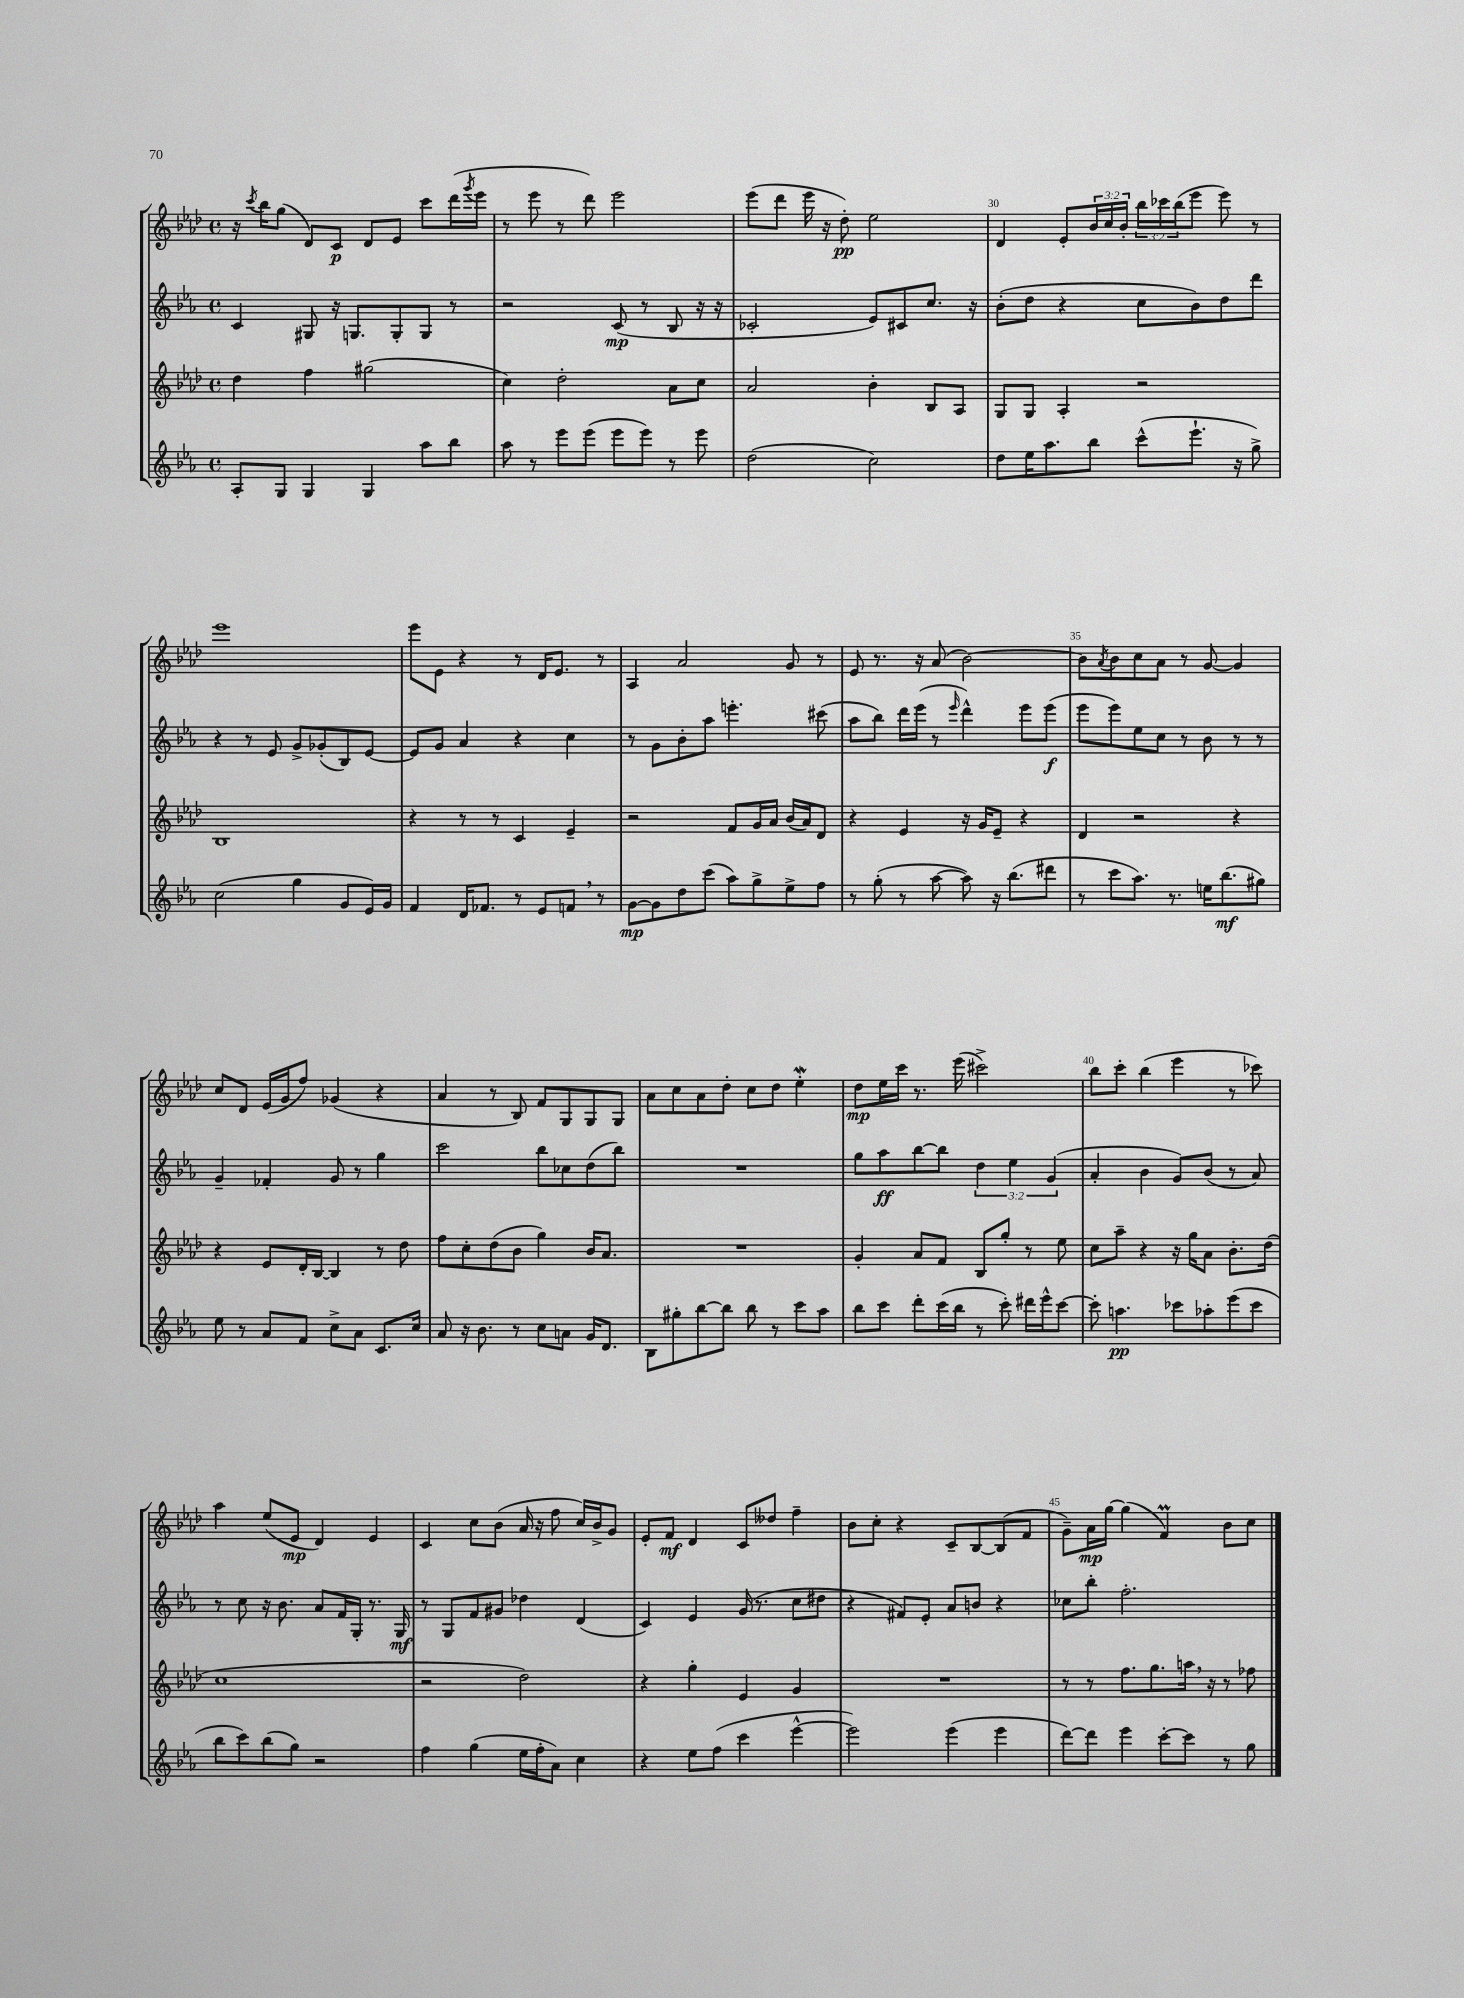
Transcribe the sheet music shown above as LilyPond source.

<<
\new StaffGroup <<
\new Staff = "s0" {
    \clef treble \key aes \major \defaultTimeSignature \time 4/4 \override Staff.TupletNumber.text = #tuplet-number::calc-fraction-text
    r16 \acciaccatura { c'''8 } bes''16 g''8( des'8) c'8\p des'8 ees'8 c'''8 des'''16( \acciaccatura { g'''8 } ees'''16 |
    r8 ees'''8 r8 des'''8) ees'''2 |
    ees'''8( des'''8 ees'''16 r16 des''8-.\pp) ees''2 |
    des'4 ees'8-. \tuplet 3/2 { bes'16 c''16 bes'16-. } \tuplet 3/2 { bes''16 ces'''16 bes''16( } ees'''8 ees'''8) r8 |
    ees'''1 |
    ees'''8 ees'8 r4 r8 des'16 ees'8. r8 |
    aes4 aes'2 g'8 r8 |
    ees'8 r8. r16 aes'8( bes'2~) |
    bes'8 \acciaccatura { aes'8 } bes'8 c''8 aes'8 r8 g'8~ g'4 |
    c''8 des'8 ees'16( g'16 f''8) ges'4( r4 |
    aes'4 r8 bes8) f'8 g8 g8 g8 |
    aes'8 c''8 aes'8 des''8-. c''8 des''8 ees''4-.\mordent |
    des''8\mp ees''16 c'''16 r8. ees'''16( cis'''2->) |
    bes''8 c'''8-. bes''4( ees'''4 r8 ces'''8) |
    aes''4 ees''8( ees'8\mp des'4) ees'4 |
    c'4 c''8 bes'8( aes'16 r16 f''8 c''16) bes'16-> g'8 |
    ees'8-. f'8\mf des'4 c'8 deses''8 f''4-- |
    bes'8 c''8-. r4 c'8-- bes8~ bes8( f'8 |
    g'8--) aes'16\mp g''16~ g''4( f'4\prall) bes'8 c''8 \bar "|." |
}
\new Staff = "s1" {
    \clef treble \key ees \major \defaultTimeSignature \time 4/4 \override Staff.TupletNumber.text = #tuplet-number::calc-fraction-text
    c'4 gis8 r16 g8. g8-. g8 r8 |
    r2 c'8\mp( r8 bes8 r16 r16 |
    ces'2-. ees'8) cis'8 c''8. r16 |
    bes'8-.( d''8 r4 c''8 bes'8) d''8 d'''8 |
    r4 r8 ees'8 g'8-> ges'8-.( bes8) ees'8~ |
    ees'8 g'8 aes'4 r4 c''4 |
    r8 g'8 bes'8-. aes''8 e'''4.-. cis'''8( |
    aes''8 bes''8) d'''16 ees'''16( r8 \grace { ees'''16 } d'''4-^) ees'''8 ees'''8\f( |
    ees'''8 ees'''8) ees''8 c''8 r8 bes'8 r8 r8 |
    g'4-- fes'4-. g'8 r8 g''4 |
    c'''2 bes''8 ces''8 d''8( bes''8) |
    R1 |
    g''8 aes''8\ff bes''8~ bes''8 \tuplet 3/2 { d''4 ees''4 g'4( } |
    aes'4-. bes'4 g'8) bes'8( r8 aes'8) |
    r8 c''8 r16 bes'8. aes'8 f'16 g16-. r8. g16\mf |
    r8 g8 f'8 gis'8 des''4 d'4( |
    c'4) ees'4 g'16( r8. c''8 dis''8 |
    r4 fis'8) ees'8-. aes'8 b'8 r4 |
    ces''8 bes''8-. f''2.-. \bar "|." |
}
\new Staff = "s2" {
    \clef treble \key aes \major \defaultTimeSignature \time 4/4
    des''4 f''4 gis''2( |
    c''4) des''2-. aes'8 c''8 |
    aes'2 bes'4-. bes8 aes8 |
    g8 g8 aes4-. r2 |
    bes1 |
    r4 r8 r8 c'4 ees'4-- |
    r2 f'8 g'16 aes'16 bes'16( aes'16) des'8 |
    r4 ees'4 r16 g'16 ees'8-- r4 |
    des'4 r2 r4 |
    r4 ees'8 des'16-. bes16~ bes4 r8 des''8 |
    f''8 c''8-. des''8( bes'8 g''4) bes'16 aes'8. |
    R1 |
    g'4-. aes'8 f'8 bes8 g''8-. r8 ees''8 |
    c''8 aes''8-- r4 r16 g''16 aes'8 bes'8.-. des''16( |
    c''1 |
    r2 des''2) |
    r4 g''4-. ees'4 g'4 |
    R1 |
    r8 r8 f''8. g''8. a''16 \breathe r16 r8 fes''8 \bar "|." |
}
\new Staff = "s3" {
    \clef treble \key ees \major \defaultTimeSignature \time 4/4
    aes8-. g8 g4 g4 aes''8 bes''8 |
    aes''8 r8 ees'''8 ees'''8( ees'''8 ees'''8) r8 ees'''8 |
    d''2( c''2) |
    d''8 ees''16 aes''8. bes''8 c'''8-^( ees'''8.-! r16 g''8->) |
    c''2( g''4 g'8 ees'16) g'16 |
    f'4 d'16 fes'8. r8 ees'8 f'8 \breathe r8 |
    g'8~\mp g'8 d''8 c'''8( aes''8) g''8-> ees''8-> f''8 |
    r8 g''8-.( r8 aes''8~ aes''8) r16 bes''8.( dis'''8 |
    r8 c'''8 aes''8.) r8. e''16 bes''8.\mf( gis''8) |
    ees''8 r8 aes'8 f'8 c''8-> aes'8 c'8. c''16 |
    aes'8 r16 bes'8. r8 c''8 a'8 g'16 d'8. |
    bes8 gis''8-. bes''8~ bes''8 bes''8 r8 c'''8 aes''8 |
    bes''8 c'''8 d'''8-. c'''16( bes''16 r8 c'''8-.) dis'''16 ees'''16-^ c'''8~ |
    c'''8-. a''4.\pp ces'''8 aes''8-. ees'''8( ces'''8 |
    bes''8 c'''8) bes''8( g''8) r2 |
    f''4 g''4( ees''16 f''16-. aes'8) c''4 |
    r4 ees''8 f''8( c'''4 ees'''4~-^ |
    ees'''2) ees'''4( ees'''4 |
    d'''8~) d'''8 ees'''4 c'''8~-. c'''8 r8 g''8 \bar "|." |
}
>>
>>
\layout { \context { \Score currentBarNumber = #27 \override BarNumber.break-visibility = ##(#f #t #t) barNumberVisibility = #(every-nth-bar-number-visible 5) } }
